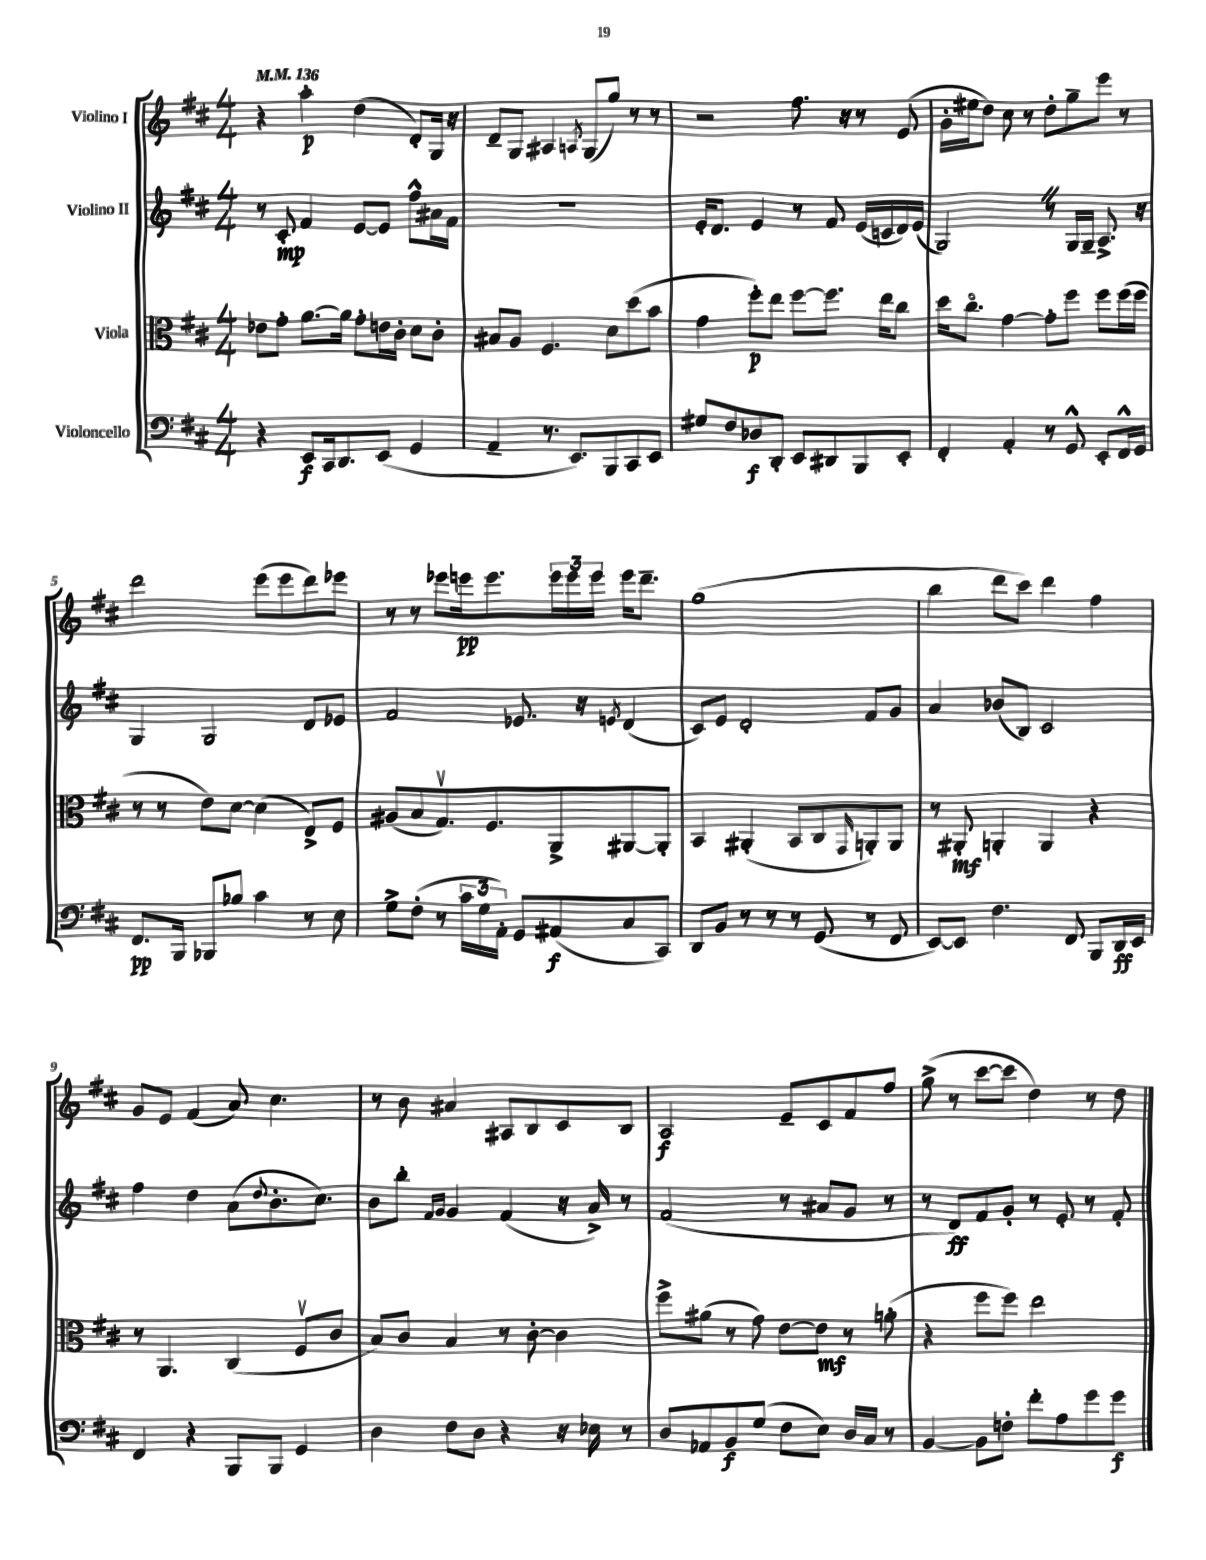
<<
\new StaffGroup <<
\new Staff = "s0" \with { instrumentName = "Violino I" } {
    \clef treble \key d \major \numericTimeSignature \time 4/4 \tempo 4 = 136
    r4 a''4-.\p d''4( d'8-.) g16 r16 |
    d'8-- g8 ais4 \acciaccatura { a8 } g8( g''8) r8 r8 |
    r2 fis''8. r16 r8 e'8( |
    g'16-. eis''16 d''8) cis''8 r8 d''8-. g''8-- e'''8 r8 |
    d'''2 e'''8( e'''8 d'''8) ees'''8 |
    r8 r8 ees'''8 e'''16\pp e'''8. \tuplet 3/2 { e'''16 e'''16 e'''16 } e'''16 d'''8.-- |
    g''1( |
    b''4 d'''8 cis'''8) d'''4 fis''4 |
    g'8 e'8 fis'4( a'8) cis''4. |
    r8 b'8 ais'4 ais8 b8 cis'8 b8 |
    a2\f e'8-- cis'8 fis'8 fis''8 |
    g''8->( r8 cis'''8~ cis'''8 d''4) r8 d''8 \bar "|." |
}
\new Staff = "s1" \with { instrumentName = "Violino II" } {
    \clef treble \key d \major \numericTimeSignature \time 4/4
    r8 cis'8-.\mp fis'4 e'8~ e'8 fis''8-^ ais'16 fis'16 |
    R1 |
    e'16-. d'8. e'4 r8 fis'8 e'16( c'16 d'16) e'16( |
    g2) \once \override BreathingSign.text = \markup { \musicglyph "scripts.caesura.straight" } \breathe r8 g16 g16-- a8.-> r16 |
    g4 g2 d'8 ees'8 |
    fis'2 ees'8. r16 \acciaccatura { e'8 } d'4( |
    cis'8) e'8 d'2-. fis'8 g'8 |
    a'4 bes'8( b8) cis'2 |
    fis''4 d''4 a'8( \appoggiatura { d''8 } b'8.-. cis''8.) |
    b'8 b''8-. \grace { fis'16 g'16 } g'4 fis'4( r16 a'16->) r8 |
    fis'2( r8 ais'8 g'8 r8 |
    r8 d'8\ff) fis'8 g'8-. r8 e'8-. r8 fis'8-. \bar "|." |
}
\new Staff = "s2" \with { instrumentName = "Viola" } {
    \clef alto \key d \major \numericTimeSignature \time 4/4
    ees'8 g'8-. a'8.~ a'16 g'8-. e'16 cis'16-. d'8 cis'8-. |
    bis8 a8 fis4. d'8 d''8( b'8 |
    g'4 fis''8-.\p) e''8 fis''8~ fis''8. e''16 cis''8 |
    d''16 cis''8.\flageolet g'4~ g'8-. fis''8 fis''8 fis''16( fis''16 |
    r8 r8 e'8) d'8~ d'4( e8->) fis8 |
    ais8( b8 g8.\upbow) fis8. a,8-> ais,8~ ais,8-. |
    b,4 ais,4-.( b,8 cis8 \grace { g,16 } a,8-.) a,8 |
    r8 ais,8-.\mf a,4-. a,4 r4 |
    r8 a,4. cis4( fis8\upbow cis'8 |
    b8) cis'8 b4 r8 cis'8~-. cis'4 |
    fis''8-> ais'8( r8 g'8) e'8~ e'8\mf r8 a'8-.( |
    r4 fis''8 fis''8) e''2 \bar "|." |
}
\new Staff = "s3" \with { instrumentName = "Violoncello" } {
    \clef bass \key d \major \numericTimeSignature \time 4/4
    r4 e,8\f cis,16 d,8. e,8( g,4 |
    a,4-- r8. e,8.) b,,8 cis,8 e,8 |
    gis8 fis8 des8\f d,8-. e,8 dis,8 b,,8 e,8-. |
    fis,4-. a,4-. r8 g,8-^ e,8-. fis,16-^ g,16 |
    fis,8.\pp b,,16 bes,,8 bes8 cis'4 r8 e8 |
    g8-> fis8-.( r8 \tuplet 3/2 { cis'16 g16 a,16-.) } g,8 ais,8\f( cis8 cis,8) |
    d,8 b,8 r8 r8 r8 g,8( r8 fis,8 |
    e,8~) e,8 fis4. fis,8 b,,8 d,16\ff e,16 |
    fis,4 r4 b,,8 b,,8 g,4 |
    d4 fis8 d8 r4 r16 ees16 r8 |
    d8 aes,8 b,8\f g8( fis8 e8) d16 cis16 r8 |
    b,4~ b,8 f8-. fis'8-. a8 g'8 g'8\f \bar "|." |
}
>>
>>
